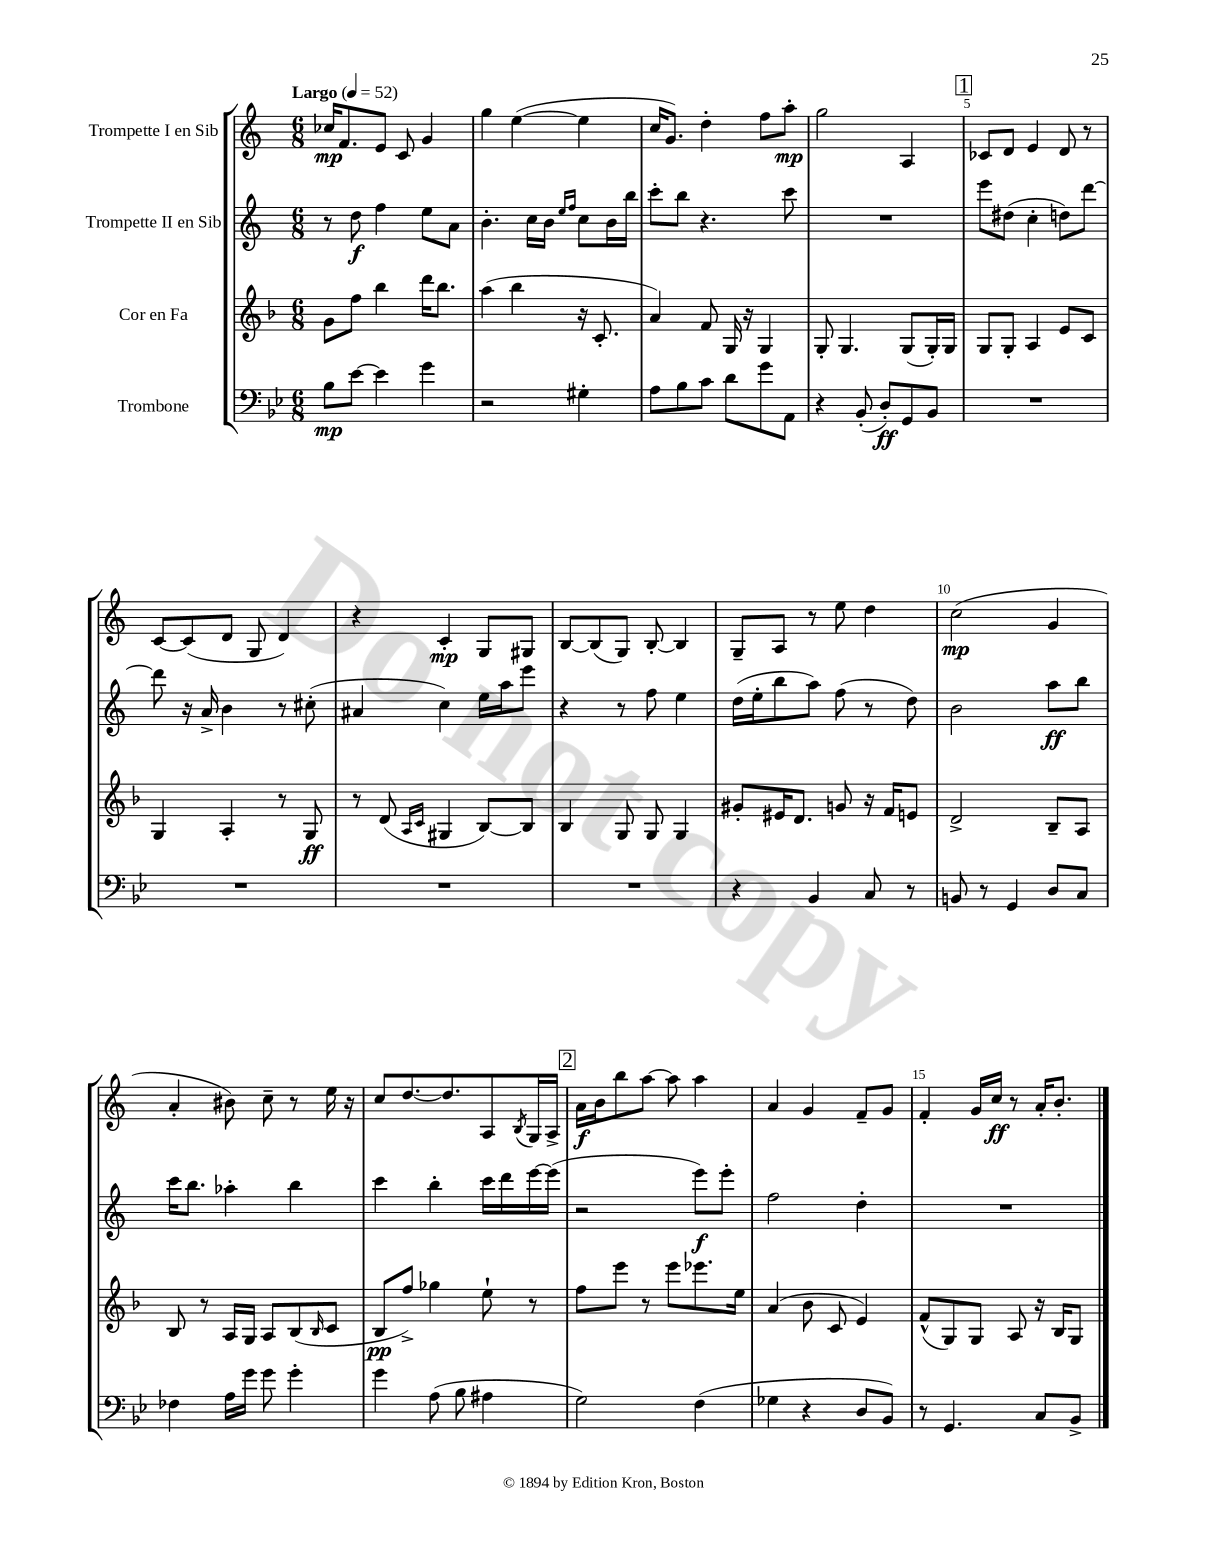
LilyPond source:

<<
\new StaffGroup <<
\new Staff = "s0" \with { instrumentName = "Trompette I en Sib" } {
    \clef treble \key c \major \numericTimeSignature \time 6/8 \tempo "Largo" 4 = 52
    ces''16\mp f'8. e'8 c'8 g'4 |
    g''4 e''4~( e''4 |
    c''16 g'8.) d''4-. f''8 a''8-.\mp |
    g''2 a4 |
    \mark \markup { \box "1" } ces'8 d'8 e'4 d'8 r8 |
    c'8~ c'8( d'8 g8 d'4) |
    r4 c'4-.\mp g8 gis8 |
    b8~ b8( g8) b8~-. b4 |
    g8-- a8 r8 e''8 d''4 |
    c''2\mp( g'4 |
    a'4-. bis'8) c''8-- r8 e''16 r16 |
    c''8 d''8.~ d''8. a8 \acciaccatura { b8 } g16 a16-> |
    \mark \markup { \box "2" } a'16\f b'16 b''8 a''8~ a''8 a''4 |
    a'4 g'4 f'8-- g'8 |
    f'4-. g'16 c''16\ff r8 a'16-. b'8.-. \bar "|." |
}
\new Staff = "s1" \with { instrumentName = "Trompette II en Sib" } {
    \clef treble \key c \major \numericTimeSignature \time 6/8
    r8 d''8\f f''4 e''8 a'8 |
    b'4.-. c''16 b'16 \grace { e''16 f''16 } c''8 b'16 b''16 |
    c'''8-. b''8 r4. c'''8 |
    R2. |
    \mark \markup { \box "1" } e'''8 dis''8( c''4-. d''8) d'''8~ |
    d'''8 r16 a'16-> b'4 r8 cis''8-.( |
    ais'4 c''4) e''16 a''16 e'''8 |
    r4 r8 f''8 e''4 |
    d''16( e''16-. b''8 a''8) f''8( r8 d''8) |
    b'2 a''8\ff b''8 |
    c'''16 b''8. aes''4-. b''4 |
    c'''4 b''4-. c'''16 d'''16 e'''16~ e'''16( |
    \mark \markup { \box "2" } r2 e'''8\f) e'''8-. |
    f''2 d''4-. |
    R2. \bar "|." |
}
\new Staff = "s2" \with { instrumentName = "Cor en Fa" } {
    \clef treble \key f \major \numericTimeSignature \time 6/8
    g'8 f''8 bes''4 d'''16 bes''8. |
    a''4( bes''4 r16 c'8.-. |
    a'4) f'8 g16 r16 g4 |
    g8-. g4. g8( g16-.) g16 |
    \mark \markup { \box "1" } g8 g8-. a4 e'8 c'8 |
    g4 a4-. r8 g8\ff |
    r8 d'8( \grace { a16 c'16 } gis4 bes8~) bes8 |
    bes4 g8 g8 g4 |
    gis'8-. eis'16 d'8. g'8 r16 f'16 e'8 |
    d'2-> bes8-- a8 |
    bes8 r8 a16 g16 a8 bes8( \grace { bes16 } c'8 |
    bes8\pp f''8->) ges''4 e''8-! r8 |
    \mark \markup { \box "2" } f''8 e'''8 r8 e'''8 ees'''8. e''16 |
    a'4( bes'8 c'8 e'4) |
    f'8-^( g8) g8 a8 r16 bes16 g8 \bar "|." |
}
\new Staff = "s3" \with { instrumentName = "Trombone" } {
    \clef bass \key bes \major \numericTimeSignature \time 6/8
    bes8\mp ees'8~ ees'4 g'4 |
    r2 gis4-. |
    a8 bes8 c'8 d'8 g'8 a,8 |
    r4 bes,8-.( d8-.\ff) g,8 bes,8 |
    \mark \markup { \box "1" } R2. |
    R2. |
    R2. |
    R2. |
    r4 bes,4 c8 r8 |
    b,8 r8 g,4 d8 c8 |
    fes4 a16 g'16 g'8 g'4-. |
    g'4 a8( bes8 ais4 |
    \mark \markup { \box "2" } g2) f4( |
    ges4 r4 d8 bes,8) |
    r8 g,4. c8 bes,8-> \bar "|." |
}
>>
>>
\layout { \context { \Score \override BarNumber.break-visibility = ##(#f #t #t) barNumberVisibility = #(every-nth-bar-number-visible 5) } }
